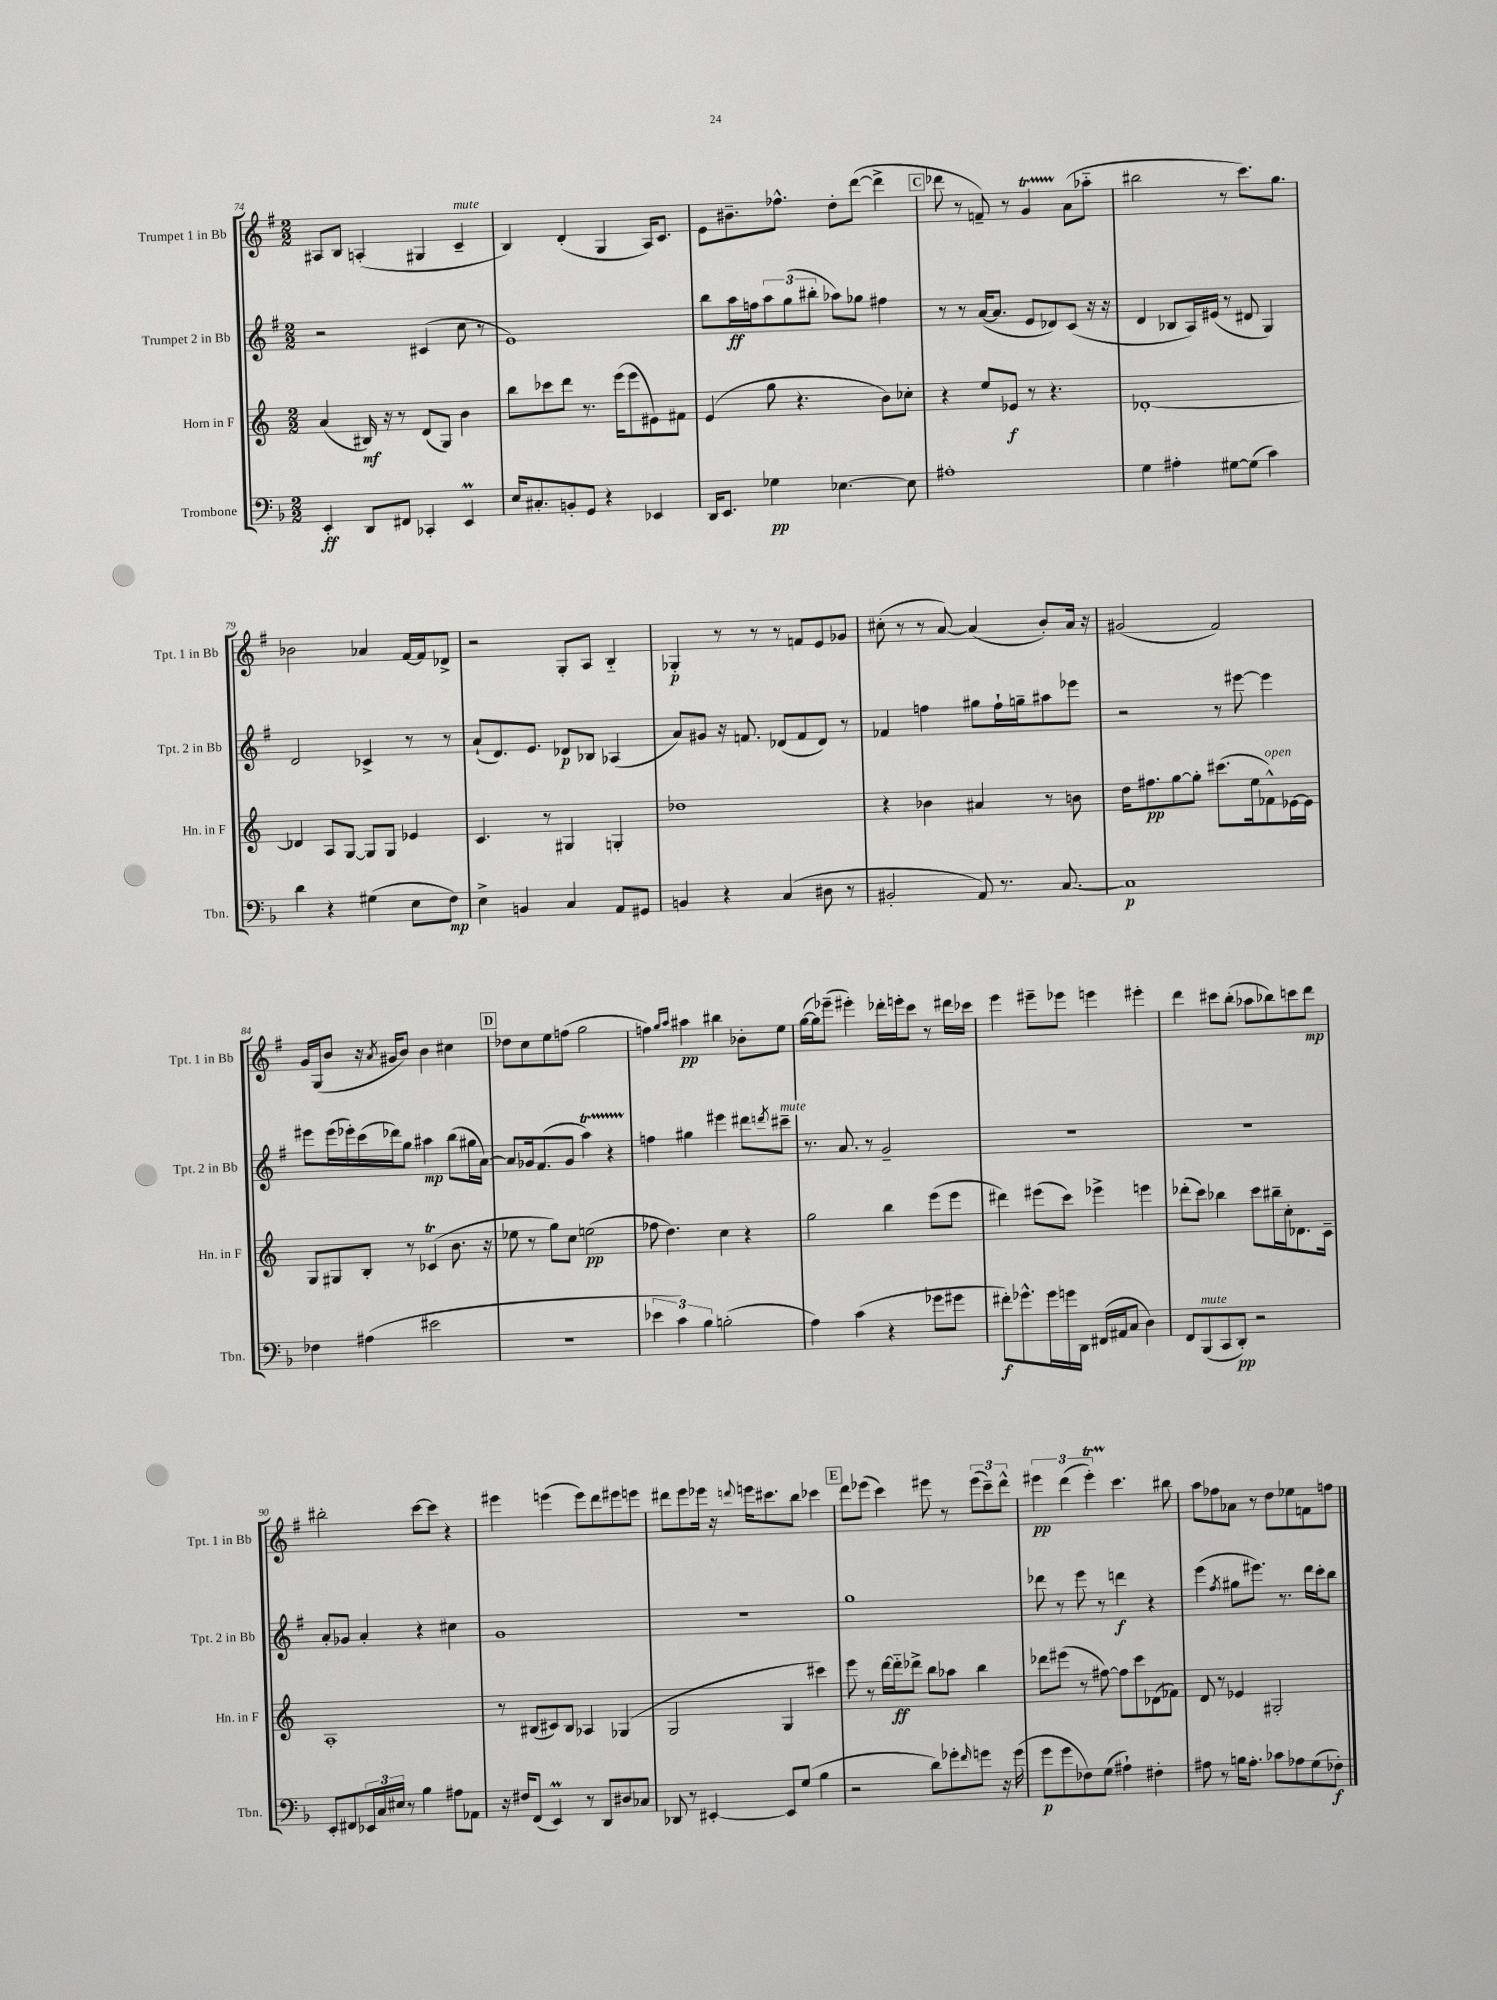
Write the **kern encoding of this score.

**kern	**dynam	**kern	**dynam	**kern	**dynam	**kern	**dynam
*part4	*part4	*part3	*part3	*part2	*part2	*part1	*part1
*staff4	*staff4	*staff3	*staff3	*staff2	*staff2	*staff1	*staff1
*I"Trombone	*	*I"Horn in F	*	*I"Trumpet 2 in Bb	*	*I"Trumpet 1 in Bb	*
*I'Tbn.	*	*I'Hn. in F	*	*I'Tpt. 2 in Bb	*	*I'Tpt. 1 in Bb	*
*clefF4	*	*clefG2	*	*clefG2	*	*clefG2	*
*k[b-]	*	*k[]	*	*k[f#]	*	*k[f#]	*
*M2/2	*	*M2/2	*	*M2/2	*	*M2/2	*
=74	=74	=74	=74	=74	=74	=74	=74
4EE'/	ff	(4a/	.	2r	.	8A#X/L	.
.	.	.	.	.	.	8B/J	.
8DD/L	.	16B#X/)	mf	.	.	(4An'/	.
.	.	16r	.	.	.	.	.
8FF#X/J	.	8r	.	.	.	.	.
4CC-X'/	.	(8d/L	.	(4c#X/	.	4G#X/	.
.	.	8G/J)	.	.	.	.	.
!	!	!	!	!	!	!LO:TX:a:i:t=mute	!
4EEm/	.	4b\	.	8cc\	.	4c~/	.
.	.	.	.	8r	.	.	.
=75	=75	=75	=75	=75	=75	=75	=75
16E/KL	.	8bb\L	.	1e)	.	4B/)	.
8.C#X'/	.	.	.	.	.	.	.
.	.	8ccc-X\	.	.	.	.	.
8BBn'/	.	8ddd\J	.	.	.	(4d'/	.
8GG/J	.	8.r	.	.	.	.	.
4r	.	.	.	.	.	4G/	.
.	.	(16eee\KL	.	.	.	.	.
.	.	8eee\	.	.	.	.	.
4EE-X/	.	8e#X\)	.	.	.	16A/KL)	.
.	.	.	.	.	.	8.c/J	.
.	.	8f#X\J	.	.	.	.	.
=76	=76	=76	=76	=76	=76	=76	=76
16DD/KL	.	(4e/	.	8bb\L	.	8e\L	.
8.EE/J	.	.	.	.	.	.	.
.	.	.	.	16aa\L	ff	8.b#X~\	.
.	.	.	.	16ffn\J	.	.	.
4G-X\	pp	8gg\	.	12aa\	.	.	.
.	.	.	.	.	.	8.ff-X^^\J	.
.	.	.	.	(12gg\	.	.	.
.	.	4.r	.	.	.	.	.
.	.	.	.	12bb#X'\J	.	.	.
[4.E-X\	.	.	.	8aa-X\L)	.	8dd'\L	.
.	.	.	.	8gg-X\J	.	([8ddd\J	.
.	.	8b\L)	.	4ff#X\	.	4ddd^\]	.
8E-\]	.	8cc-X'\J	.	.	.	.	.
!!LO:REH:place=s1:t=C
=77	=77	=77	=77	=77	=77	=77	=77
1A#X'	.	4r	.	8r	.	8ddd-X\	.
.	.	.	.	8r	.	8r	.
.	.	8ee/L	.	([16a/KL	.	8fn~/)	.
.	.	.	.	8.a/J]	.	.	.
.	.	8e-X/J	f	.	.	8r	.
.	.	8r	.	8e/L	.	4gT/	.
.	.	4.r	.	8d-X/)	.	.	.
.	.	.	.	(8c/J	.	(8a\L	.
.	.	.	.	16r	.	8aa-X\J	.
.	.	.	.	16r	.	.	.
=78	=78	=78	=78	=78	=78	=78	=78
4G\	.	[1d-X'	.	4d/	.	2bb#X\	.
4A#X'\	.	.	.	8B-X/L	.	.	.
.	.	.	.	16A/L)	.	.	.
.	.	.	.	(16e#X/JJ	.	.	.
[8G#X\L	.	.	.	8r	.	8r	.
(8G#\J]	.	.	.	8d#X/	.	8.ccc\L)	.
4c\)	.	.	.	4G/)	.	.	.
.	.	.	.	.	.	8.gg\J	.
!!LO:LB:g=z
=79	=79	=79	=79	=79	=79	=79	=79
4d\	.	4d-X/]	.	2d/	.	2b-X\	.
4r	.	8A/L	.	.	.	.	.
.	.	[8G/J	.	.	.	.	.
(4G#X\	.	8G/L]	.	4c-X^/	.	4a-X/	.
.	.	8G/J	.	.	.	.	.
8E\L	.	4e-X/	.	8r	.	[16f#/LL	.
.	.	.	.	.	.	16f#/J]	.
8F\J)	mp	.	.	8r	.	8d-X^/J	.
=80	=80	=80	=80	=80	=80	=80	=80
4E^\	.	4.c/	.	(8a`/L	.	2r	.
.	.	.	.	8.d/)	.	.	.
4BBn/	.	.	.	.	.	.	.
.	.	.	.	8.e/J	.	.	.
.	.	8r	.	.	.	.	.
4C/	.	4G#X/	.	8d-X/L	p	8G'/L	.
.	.	.	.	8B-X/J	.	8A/J	.
8AA/L	.	4Gn'/	.	(4A-X/	.	4B/	.
8GG#X/J	.	.	.	.	.	.	.
=81	=81	=81	=81	=81	=81	=81	=81
4BBn/	.	1dd-X	.	8a/L)	.	4G-X'/	p
.	.	.	.	8g#X/J	.	.	.
4r	.	.	.	16r	.	8r	.
.	.	.	.	8.fn/	.	.	.
.	.	.	.	.	.	8r	.
(4C/	.	.	.	(8d-X/L	.	8r	.
.	.	.	.	8f/	.	8fn/L	.
8D#X\	.	.	.	8d-/J)	.	8e/	.
8r	.	.	.	8r	.	8g-X/J	.
=82	=82	=82	=82	=82	=82	=82	=82
2BB#X'/	.	4r	.	4f-X/	.	(8cc#X'\	.
.	.	.	.	.	.	8r	.
.	.	4b-X\	.	4ffn\	.	8r	.
.	.	.	.	.	.	[8a/)	.
8AA/)	.	4a#X/	.	8gg#X\L	.	(4a/]	.
8.r	.	.	.	16ff`\L	.	.	.
.	.	.	.	16ggn~\J	.	.	.
.	.	8r	.	8aa#X\	.	8b'/L)	.
[8.C/	.	.	.	.	.	.	.
.	.	8bn\	.	8eee-X\J	.	16a/Jk	.
.	.	.	.	.	.	16r	.
=83	=83	=83	=83	=83	=83	=83	=83
1C]	p	16dd\KL	.	2r	.	(2g#X/	.
.	.	8.ff#X\	pp	.	.	.	.
.	.	[8gg\	.	.	.	.	.
.	.	8gg'\J]	.	.	.	.	.
.	.	(8.ccc#X\L	.	8r	.	2f#/)	.
.	.	.	.	[8eee#X\	.	.	.
.	.	16ee\k	.	.	.	.	.
!	!	!LO:TX:a:i:t=open	!	!	!	!	!
.	.	8f-X^^\)	.	4eee#\]	.	.	.
.	.	[16e-X\L	.	.	.	.	.
.	.	16e-\JJ]	.	.	.	.	.
!!LO:LB:g=z
=84	=84	=84	=84	=84	=84	=84	=84
4F-X\	.	8G/L	.	8eee#X\L	.	16g/LL	.
.	.	.	.	.	.	(16G/J	.
.	.	8G#X/	.	(16eee#\L	.	8b/J	.
.	.	.	.	16eee-X'\)	.	.	.
(4A#X\	.	8B'/J	.	(16ccc\	.	16r	.
.	.	.	.	.	.	8qa/	.
.	.	.	.	16ddd-X\J)	.	16g#X/KL	.
.	.	8r	.	8gg\J	.	8b/J)	.
2e#X\	.	(4c-XT/	.	4aa#X\	mp	4b\	.
.	.	8.b\	.	(8bb\L	.	4cc#X\	.
.	.	.	.	16gg#X\L	.	.	.
.	.	16r	.	[16a\JJ)	.	.	.
!!LO:REH:place=s1:t=D
=85	=85	=85	=85	=85	=85	=85	=85
1r	.	8ee-X\	.	8a/L]	.	8dd-X\L	.
.	.	8r	.	16g-X/k	.	8cc\	.
.	.	.	.	(8.f#/	.	.	.
.	.	8gg\L)	.	.	.	8ee\	.
.	.	8cc\J	.	8g-/J	.	(8ffn\J	.
.	.	(2een\	pp	4aaT\)	.	2gg\	.
.	.	.	.	4r	.	.	.
=86	=86	=86	=86	=86	=86	=86	=86
6e-X\	.	8ff-X\	.	4ffn\	.	4ffn\)	.
.	.	4.dd\)	.	.	.	.	.
6c\)	.	.	.	.	.	.	.
.	.	.	.	.	.	16qqgg/LL	.
.	.	.	.	.	.	16qqaa/JJ	.
.	.	.	.	4gg#X\	.	4aa#X\	pp
6B-\	.	.	.	.	.	.	.
(2Bn'\	.	4cc\	.	4eee#X\	.	4bb#X\	.
.	.	4r	.	8ddd#X\L	.	8b-X'\L	.
.	.	.	.	8qdddn/	.	.	.
!	!	!	!	!LO:TX:a:i:t=mute	!	!	!
.	.	.	.	8ccc#X~\J	.	8ee\J	.
=87	=87	=87	=87	=87	=87	=87	=87
4A\)	.	2gg\	.	8.r	.	([16gg\LL	.
.	.	.	.	.	.	16gg\J])	.
.	.	.	.	.	.	(8eee-X~\J	.
.	.	.	.	8.a/	.	.	.
(4c\	.	.	.	.	.	4eee#X'\)	.
.	.	.	.	8r	.	.	.
4r	.	4bb\	.	2g~/	.	16ddd-X'\LL	.
.	.	.	.	.	.	16eeen'\J	.
.	.	.	.	.	.	8ccc\J	.
8g-X\L	.	(8eee\L	.	.	.	8r	.
8g#X\J	.	8eee\J	.	.	.	16ddd#X\LL	.
.	.	.	.	.	.	16ccc-X\JJ	.
=88	=88	=88	=88	=88	=88	=88	=88
8f#X'\L)	f	4ddd#X\)	.	1r	.	4eee\	.
8.g-X^^\	.	.	.	.	.	.	.
.	.	(8eee#X\L	.	.	.	8eee#X~\L	.
16g-\L	.	.	.	.	.	.	.
16gn\	.	8ccc\J)	.	.	.	8eee-X\J	.
16DD\JJ	.	.	.	.	.	.	.
(16FF#X/LL	.	4eee-X^\	.	.	.	4eeen\	.
16AA#X/J	.	.	.	.	.	.	.
8C/J	.	.	.	.	.	.	.
4D\)	.	4eeen\	.	.	.	4eee#X'\	.
=89	=89	=89	=89	=89	=89	=89	=89
8FF/L	.	(8ddd-X'\L	.	1r	.	4ddd\	.
!LO:TX:a:i:t=mute	!	!	!	!	!	!	!
(8BBB-/	.	8ccc\J)	.	.	.	.	.
8CC/	.	4bb-X\	.	.	.	8ccc#X\L	.
8DD'/J)	pp	.	.	.	.	(8bb'\J	.
2r	.	8ccc\L	.	.	.	8aa-X\L	.
.	.	16bb#X~\L	.	.	.	8bb-X\)	.
.	.	16cc'\J	.	.	.	.	.
.	.	8.d-X\	.	.	.	8cccn\	.
.	.	.	.	.	.	8ddd\J	mp
.	.	16c~\Jk	.	.	.	.	.
!!LO:LB:g=z
=90	=90	=90	=90	=90	=90	=90	=90
8EE'/L	.	1A'	.	8a'/L	.	2bb#X'\	.
8FF#X/	.	.	.	8g-X/J	.	.	.
24EE-X/L	.	.	.	4a'/	.	.	.
24C/	.	.	.	.	.	.	.
24E#X/JJ	.	.	.	.	.	.	.
8r	.	.	.	.	.	.	.
4B-\	.	.	.	4r	.	[8ccc\L	.
.	.	.	.	.	.	8ccc\J]	.
8A#X\L	.	.	.	4cc#X\	.	4r	.
8AA-X\J	.	.	.	.	.	.	.
=91	=91	=91	=91	=91	=91	=91	=91
16r	.	8r	.	1g	.	4eee#X\	.
16F#X/KL	.	.	.	.	.	.	.
(8FF/J	.	(8B#X/L	.	.	.	.	.
4EEm/)	.	8c#X/)	.	.	.	(4eeen\	.
.	.	8B#/J	.	.	.	.	.
8r	.	4A-X/	.	.	.	8eee\L)	.
8DD/L	.	.	.	.	.	8ddd\	.
8D#X/	.	(4G-X/	.	.	.	8eee#X\	.
8C-X/J	.	.	.	.	.	8eeen\J	.
=92	=92	=92	=92	=92	=92	=92	=92
8DD-X/	.	2G/	.	1r	.	8ddd#X\L	.
8r	.	.	.	.	.	8eee\	.
[4EE#X'/	.	.	.	.	.	16eee-X\Jk	.
.	.	.	.	.	.	16r	.
.	.	.	.	.	.	8qqdddn/	.
.	.	.	.	.	.	16eeen\KL	.
.	.	.	.	.	.	8.ccc#X\	.
8EE#/L]	.	4G/	.	.	.	.	.
(8G/J	.	.	.	.	.	8bb\J	.
4B-\	.	4ccc#X\)	.	.	.	4ccc-X\	.
!!LO:REH:place=s1:t=E
=93	=93	=93	=93	=93	=93	=93	=93
2r	.	8eee\	.	1gg	.	8ddd\L	.
.	.	8r	.	.	.	(8eee-X\J	.
.	.	[16ddd\LL	.	.	.	4ccc\)	.
.	.	16ddd\J]	ff	.	.	.	.
.	.	8ddd-X^\J	.	.	.	.	.
8d\L)	.	8bb\L	.	.	.	8eee#X\	.
8g-X'\	.	8aa-X\J	.	.	.	8r	.
16qqf/	.	.	.	.	.	.	.
8gn\J	.	4bb\	.	.	.	(12eee#\L	.
.	.	.	.	.	.	12ccc~\)	.
16r	.	.	.	.	.	.	.
.	.	.	.	.	.	12ddd^^\J	.
(16g\	.	.	.	.	.	.	.
=94	=94	=94	=94	=94	=94	=94	=94
8g\L	p	8ddd-X\L	.	8ddd-X\	.	6eee#X\	pp
8g\	.	(8eee#X\J	.	8r	.	.	.
.	.	.	.	.	.	(6ddd\	.
8F-X\)	.	8r	.	8eee\	.	.	.
.	.	.	.	.	.	6eee#t'\)	.
(8G\J	.	[8ff#X\)	.	8r	.	.	.
4A#X`\)	.	8ff#\L]	.	4dddn\	f	4.ccc\	.
.	.	8ccc\	.	.	.	.	.
4F#X'\	.	(8d-X\	.	4r	.	.	.
.	.	8f-X\J)	.	.	.	8bb#X\	.
=95	=95	=95	=95	=95	=95	=95	=95
8A#X\	.	8d/	.	(4eee\	.	8aa\L	.
8r	.	8r	.	.	.	8ff-X\	.
.	.	.	.	8qff#/	.	.	.
16Bn\KL	.	4e-X/	.	8gg#X\L	.	8a-X\J	.
8.A#'\J	.	.	.	.	.	.	.
.	.	.	.	8.eee#X\J)	.	8r	.
8c-X\L	.	2G#X'/	.	.	.	8dd\L	.
.	.	.	.	8.r	.	.	.
8A-X\	.	.	.	.	.	8ee-X\	.
(8G\	.	.	.	16ddd\LL	.	8fn\	.
.	.	.	.	16ccc'\J	.	.	.
8F-X'\J)	f	.	.	8bb\J	.	8ffn\J	.
==	==	==	==	==	==	==	==
*-	*-	*-	*-	*-	*-	*-	*-
